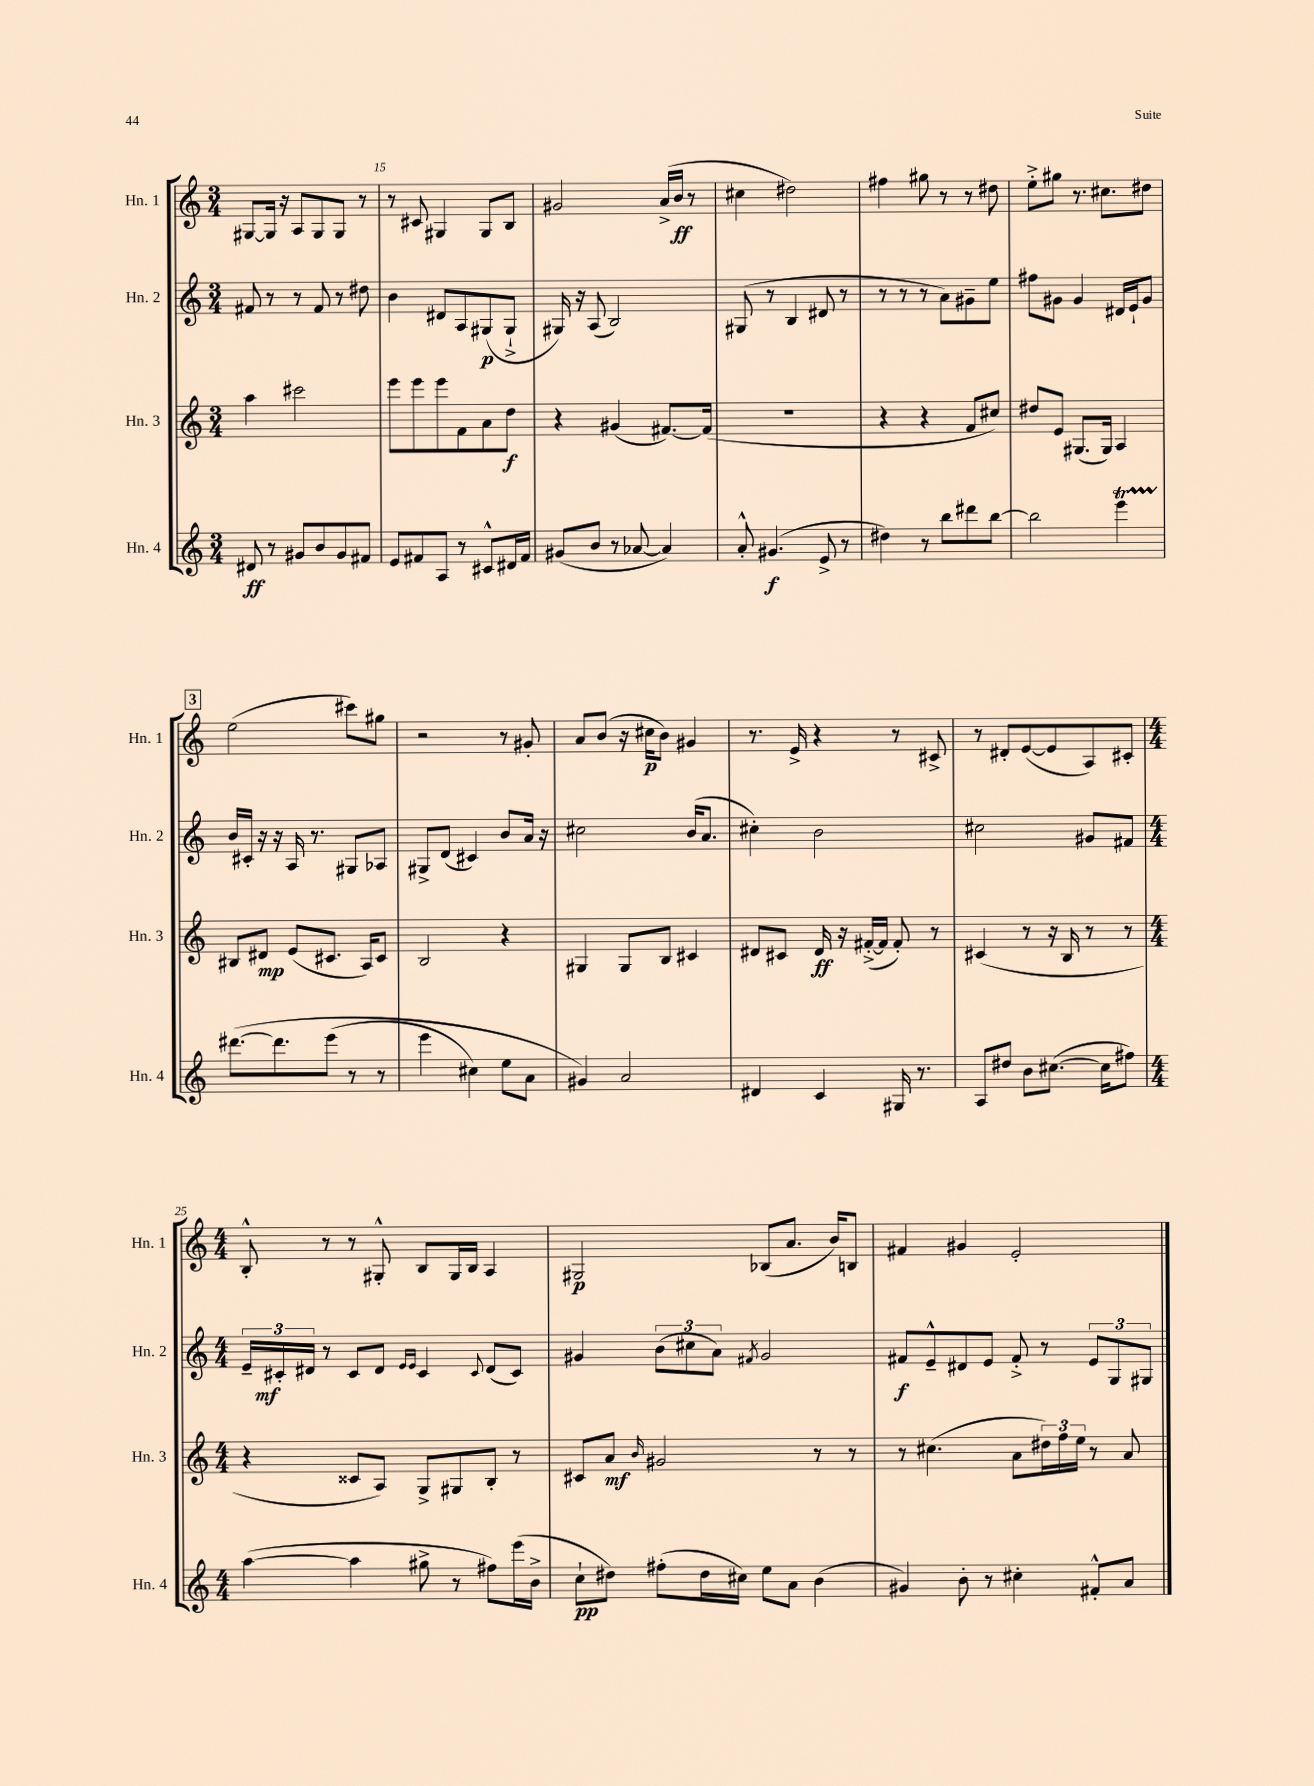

**kern	**dynam	**kern	**dynam	**kern	**dynam	**kern	**dynam
*part4	*part4	*part3	*part3	*part2	*part2	*part1	*part1
*staff4	*staff4	*staff3	*staff3	*staff2	*staff2	*staff1	*staff1
*I"Hn. 4	*	*I"Hn. 3	*	*I"Hn. 2	*	*I"Hn. 1	*
*I'Hn. 4	*	*I'Hn. 3	*	*I'Hn. 2	*	*I'Hn. 1	*
*clefG2	*	*clefG2	*	*clefG2	*	*clefG2	*
*k[]	*	*k[]	*	*k[]	*	*k[]	*
*M3/4	*	*M3/4	*	*M3/4	*	*M3/4	*
=14	=14	=14	=14	=14	=14	=14	=14
8d#X/	ff	4aa\	.	8f#X/	.	[8G#X/L	.
8r	.	.	.	8r	.	16G#/Jk]	.
.	.	.	.	.	.	16r	.
8g#X/L	.	2ccc#X\	.	8r	.	8A/L	.
8b/	.	.	.	8f#/	.	8G#/	.
8g#/	.	.	.	8r	.	8G#/J	.
8f#X/J	.	.	.	8dd#X\	.	8r	.
=15	=15	=15	=15	=15	=15	=15	=15
8e/L	.	8eee\L	.	4b\	.	8r	.
8f#X/	.	8eee\	.	.	.	8c#X/	.
8A/J	.	8eee\	.	8d#X/L	.	4G#X/	.
8r	.	8f\	.	8A/	.	.	.
8c#X^^/L	.	8a\	.	(8G#X/	p	8G#/L	.
16d#X/L	.	8dd\J	f	8G#`^/J	.	8B/J	.
16f#/JJ	.	.	.	.	.	.	.
=16	=16	=16	=16	=16	=16	=16	=16
(8g#X/L	.	4r	.	16G#X/)	.	2g#X/	.
.	.	.	.	16r	.	.	.
8b/J	.	.	.	(8A/	.	.	.
8r	.	(4g#X/	.	2B/)	.	.	.
[8a-X/	.	.	.	.	.	.	.
4a-/])	.	[8.f#X/L)	.	.	.	(16a^/LL	.
.	.	.	.	.	.	16b/JJ	ff
.	.	.	.	.	.	8r	.
.	.	(16f#/Jk]	.	.	.	.	.
=17	=17	=17	=17	=17	=17	=17	=17
8a'^^/	.	2.r	.	(8G#X/	.	4cc#X\	.
(4.g#X/	f	.	.	8r	.	.	.
.	.	.	.	4B/	.	2dd#X\)	.
8e^/	.	.	.	8d#X/	.	.	.
8r	.	.	.	8r	.	.	.
=18	=18	=18	=18	=18	=18	=18	=18
4dd#X\)	.	4r	.	8r	.	4ff#X\	.
.	.	.	.	8r	.	.	.
8r	.	4r	.	8r	.	8gg#X\	.
8bb\L	.	.	.	8a\L)	.	8r	.
8ddd#X\	.	8f/L	.	8g#X~\	.	8r	.
[8bb\J	.	8cc#X/J)	.	8ee\J	.	8dd#X\	.
=19	=19	=19	=19	=19	=19	=19	=19
2bb\]	.	8dd#X/L	.	8ff#X\L	.	8ee'^\L	.
.	.	8e/J	.	8g#X\J	.	8gg#X\J	.
.	.	(8.G#X/L	.	4g#/	.	8.r	.
.	.	16G#/Jk)	.	.	.	8.cc#X\L	.
4eeet\	.	4A/	.	16d#X/LL	.	.	.
.	.	.	.	16e`/J	.	.	.
.	.	.	.	8g#/J	.	8dd#X\J	.
!!LO:LB:g=z
!!LO:REH:place=s1:t=3
=20	=20	=20	=20	=20	=20	=20	=20
([8.ddd#X\L	.	8B#X/L	.	16b/LL	.	(2ee\	.
.	.	.	.	16c#X'/JJ	.	.	.
.	.	8d#X/J	mp	16r	.	.	.
8.ddd#\]	.	.	.	16r	.	.	.
.	.	(8e/L	.	16A/	.	.	.
.	.	.	.	8.r	.	.	.
(8eee\J	.	8.c#X/J	.	.	.	.	.
8r	.	.	.	8G#X/L	.	8ccc#X\L)	.
.	.	16A/KL)	.	.	.	.	.
8r	.	8c#/J	.	8A-X/J	.	8gg#X\J	.
=21	=21	=21	=21	=21	=21	=21	=21
4eee\	.	2B/	.	8G#X^/L	.	2r	.
.	.	.	.	(8d/J	.	.	.
4cc#X\)	.	.	.	4c#X/)	.	.	.
8ee\L	.	4r	.	8b/L	.	8r	.
8a\J	.	.	.	16a/Jk	.	8g#X'/	.
.	.	.	.	16r	.	.	.
=22	=22	=22	=22	=22	=22	=22	=22
4g#X/)	.	4G#X/	.	2cc#X\	.	8a/L	.
.	.	.	.	.	.	(8b/J	.
2a/	.	8G#/L	.	.	.	16r	.
.	.	.	.	.	.	16cc#X\KL	p
.	.	8B/J	.	.	.	8b\J)	.
.	.	4c#X/	.	(16b/KL	.	4g#X/	.
.	.	.	.	8.a/J	.	.	.
=23	=23	=23	=23	=23	=23	=23	=23
4d#X/	.	8d#X/L	.	4cc#X'\)	.	8.r	.
.	.	8c#X/J	.	.	.	.	.
.	.	.	.	.	.	16e^/	.
4c/	.	16d#/	ff	2b\	.	4r	.
.	.	16r	.	.	.	.	.
.	.	([16f#X'^/LL	.	.	.	.	.
.	.	16f#/JJ]	.	.	.	.	.
16G#X/	.	8f#'/)	.	.	.	8r	.
8.r	.	.	.	.	.	.	.
.	.	8r	.	.	.	8c#X^/	.
=24	=24	=24	=24	=24	=24	=24	=24
8A/L	.	(4c#X/	.	2cc#X\	.	8r	.
8dd#X/J	.	.	.	.	.	8d#X'/L	.
8b\L	.	8r	.	.	.	([8e/	.
([8.cc#X\J	.	16r	.	.	.	8e/]	.
.	.	16B/	.	.	.	.	.
.	.	8r	.	8g#X/L	.	8A/)	.
16cc#\KL]	.	.	.	.	.	.	.
8ff#X\J)	.	8r	.	8f#X/J	.	8c#X'/J	.
!!LO:LB:g=z
=25	=25	=25	=25	=25	=25	=25	=25
*M4/4	*	*M4/4	*	*M4/4	*	*M4/4	*
([4aa\	.	4r	.	24e~/LL	.	8B'^^/	.
.	.	.	.	24c#X'/	mf	.	.
.	.	.	.	24d#X/JJ	.	.	.
.	.	.	.	8r	.	8r	.
4aa\]	.	8c##X/L	.	8c#/L	.	8r	.
.	.	8A/J)	.	8d#/J	.	8G#X'^^/	.
.	.	.	.	16qqe/LL	.	.	.
.	.	.	.	16qqe/JJ	.	.	.
8gg#X^\	.	8G^/L	.	4c#/	.	8B/L	.
8r	.	8G#X/	.	.	.	16G#/L	.
.	.	.	.	.	.	16B/JJ	.
.	.	.	.	8qqc#/	.	.	.
8ff#X\L)	.	8B'/J	.	(8d#/L	.	4A/	.
(16eee\L	.	8r	.	8c#/J)	.	.	.
16b^\JJ	.	.	.	.	.	.	.
=26	=26	=26	=26	=26	=26	=26	=26
8cc`\L	pp	8c#X/L	.	4g#X/	.	2G#X/	p
8dd#X\J)	.	8a/J	mf	.	.	.	.
.	.	16qqb/	.	.	.	.	.
(8ff#X'\L	.	2g#X/	.	(12b\L	.	.	.
.	.	.	.	12cc#X\	.	.	.
16dd#\L	.	.	.	.	.	.	.
.	.	.	.	12a\J)	.	.	.
16cc#X\JJ)	.	.	.	.	.	.	.
.	.	.	.	8qf#X/	.	.	.
8ee\L	.	.	.	2g#/	.	(8B-X/L	.
8a\J	.	.	.	.	.	8.a/J	.
(4b\	.	8r	.	.	.	.	.
.	.	.	.	.	.	16b/KL)	.
.	.	8r	.	.	.	8Bn/J	.
=27	=27	=27	=27	=27	=27	=27	=27
4g#X/)	.	8r	.	8f#X/L	f	4f#X/	.
.	.	(4.cc#X\	.	8e~^^/	.	.	.
8b'\	.	.	.	8d#X/	.	4g#X/	.
8r	.	.	.	8e/J	.	.	.
4cc#X'\	.	8a\L	.	8f#'^/	.	2e'/	.
.	.	24dd#X\L)	.	8r	.	.	.
.	.	24ff\	.	.	.	.	.
.	.	24ee\JJ	.	.	.	.	.
8f#X'^^/L	.	8r	.	12e/L	.	.	.
.	.	.	.	12G/	.	.	.
8a/J	.	8a/	.	.	.	.	.
.	.	.	.	12G#X/J	.	.	.
==	==	==	==	==	==	==	==
*-	*-	*-	*-	*-	*-	*-	*-
